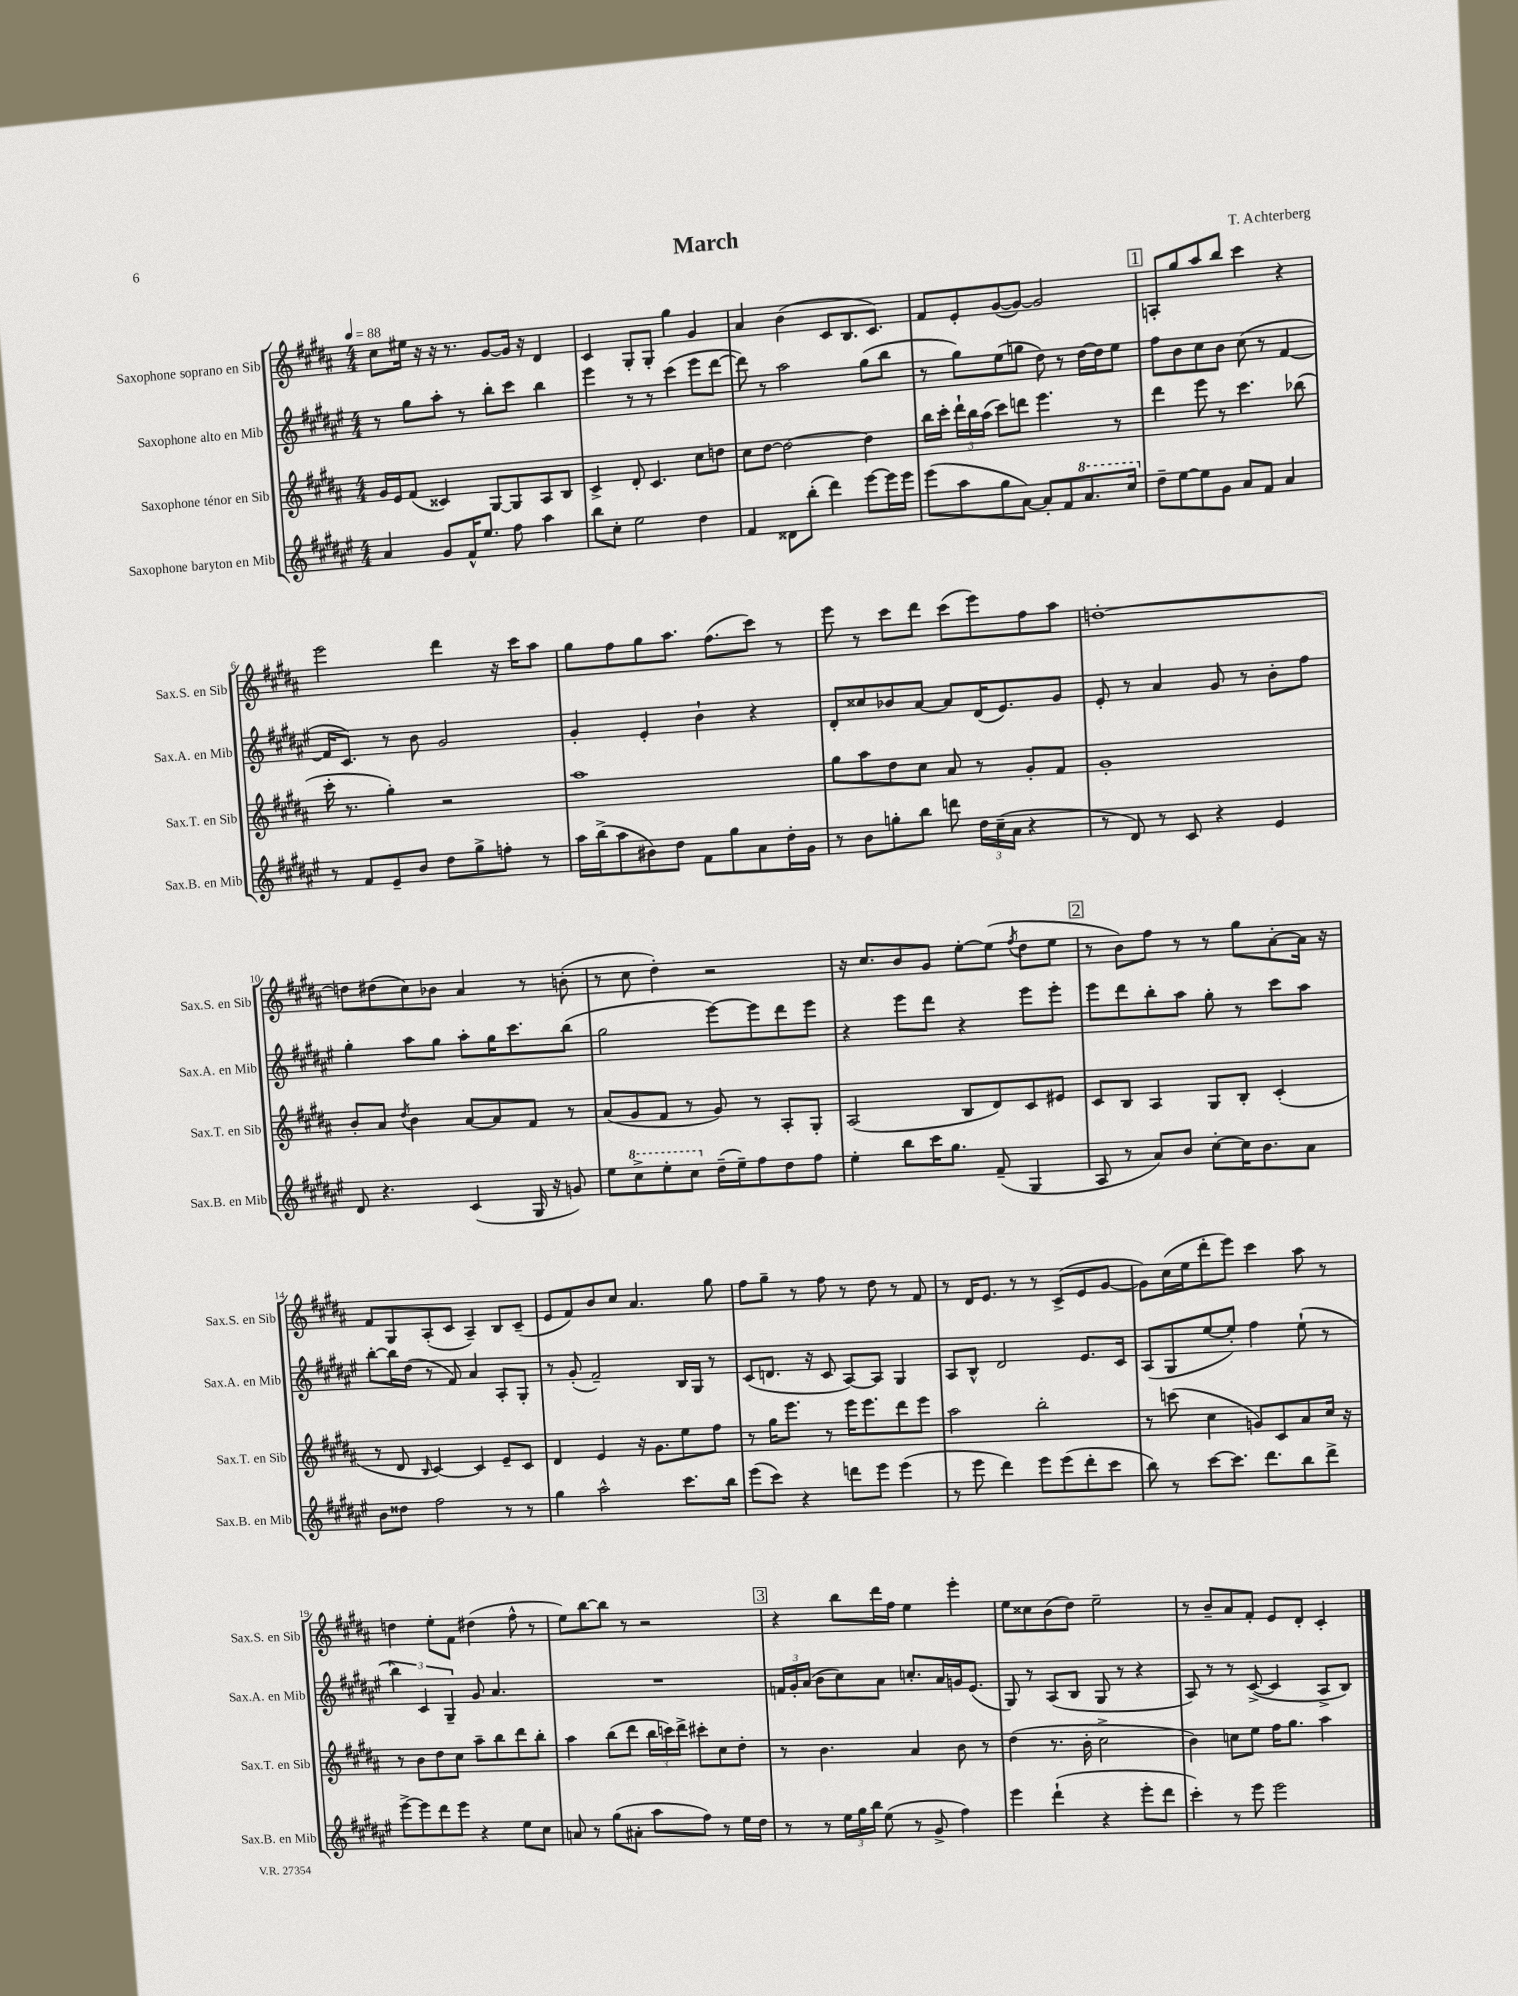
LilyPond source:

\header { title = "March" composer = "T. Achterberg" }
<<
\new StaffGroup <<
\new Staff = "s0" \with { instrumentName = "Saxophone soprano en Sib" shortInstrumentName = "Sax.S. en Sib" } {
    \clef treble \key b \major \numericTimeSignature \time 4/4 \tempo 4 = 88
    \autoBeamOff cis''8[ eis''16] r16 r16 r8. gis'8[~ gis'16] r16 dis'4 |
    cis'4 gis8[-. gis8]-. gis''4 gis'4 |
    ais'4 b'4( cis'8[ b8. cis'8.]) |
    fis'8[ e'8-. gis'8~( gis'8]~) gis'2 |
    \mark \markup { \box "1" } a8[-. gis''8 ais''8 b''8] cis'''4 r4 |
    e'''2 dis'''4 r16 cis'''16[ ais''8] |
    gis''8[ fis''8 gis''8 ais''8.] fis''8.[( cis'''8]) r8 |
    e'''8 r8 cis'''8[ dis'''8] cis'''8[( e'''8) fis''8 ais''8] |
    d''1~-. |
    d''8[ dis''8( cis''8) bes'8] ais'4 r8 b'8-.( |
    r8 cis''8 dis''4-.) r2 |
    r16 cis''8.[ b'8 gis'8] e''8[~-. e''8]( \acciaccatura { fis''8 } dis''8[ e''8] |
    \mark \markup { \box "2" } r8 b'8[) fis''8] r8 r8 gis''8[ ais'8~-. ais'16] r16 |
    fis'8[ gis8 ais8-.( cis'8] ais4--) b8[ cis'8]--( |
    e'8[ fis'8) b'8 cis''8] ais'4. gis''8 |
    fis''8[ gis''8]-- r8 fis''8 r8 dis''8 r8 fis'8 |
    r8 dis'16[ e'8.] r8 r8 cis'8[->( e'8 gis'8]~ |
    gis'8[) cis''16( e''16 dis'''8-. e'''8]) cis'''4 ais''8 r8 |
    d''4 e''8[-. fis'8] dis''4( fis''8-^ r8 |
    e''8[) b''8~ b''8] r8 r2 |
    \mark \markup { \box "3" } r4 b''8[ dis'''16 fis''16] e''4 e'''4-. |
    e''8[ cisis''8 b'8( dis''8]) e''2-- |
    r8 b'8[-- ais'8 fis'8]-. e'8[ dis'8]-. cis'4-. \bar "|." |
}
\new Staff = "s1" \with { instrumentName = "Saxophone alto en Mib" shortInstrumentName = "Sax.A. en Mib" } {
    \clef treble \key fis \major \numericTimeSignature \time 4/4
    \autoBeamOff r8 gis''8[ ais''8]-. r8 b''8[-. cis'''8] b''4 |
    eis'''4 r8 r8 cis'''4( eis'''8[ dis'''8]~ |
    dis'''8) r8 ais''2 gis''8[( b''8] |
    r8 gis''8[) eis''8( g''8] dis''8) r8 dis''16[~ dis''16 eis''8] |
    \mark \markup { \box "1" } fis''8[ b'8 cis''8 b'8] cis''8( r8 fis'4~ |
    fis'16[ cis'8.]) r8 b'8 gis'2 |
    gis'4-. eis'4-. b'4-! r4 |
    dis'8[-. cisis''8 bes'8 ais'8]~ ais'8[ dis'16( eis'8.) gis'8] |
    eis'8-. r8 ais'4 gis'8 r8 b'8[-. fis''8] |
    gis''4-. ais''8[ gis''8] ais''8[-. gis''16 cis'''8. b''8]( |
    gis''2 eis'''8[~) eis'''8 dis'''8 eis'''8] |
    r4 eis'''8[ dis'''8] r4 eis'''8[ eis'''8]-. |
    \mark \markup { \box "2" } eis'''8[ dis'''8 b''8-. ais''8] gis''8-. r8 cis'''8[ ais''8] |
    b''8[~-. b''16 dis''16]( r8 fis'8) ais'4 ais8[-. gis8]-. |
    r8 gis'8-.( fis'2--) b16[ gis16] r8 |
    cis'8[( d'8.] r16 cis'8 ais8[~) ais8] gis4 |
    ais8[ b8]-^ dis'2 eis'8.[ cis'16] |
    ais8[( gis8 eis''8~ eis''8]-.) fis''4 eis''8-!( r8 |
    \tuplet 3/2 { b''4) cis'4 gis4-- } gis'8 ais'4. |
    R1 |
    \mark \markup { \box "3" } \tuplet 3/2 { f'16[ gis'16-. ais'16]( } b'8[ cis''8) ais'8] c''8.[-. ais'16 g'16 eis'8.]( |
    gis8) r8 ais8[( b8] gis8 r8 r4 |
    ais8) r8 r8 cis'8~->( cis'4 ais8[-> b8]) \bar "|." |
}
\new Staff = "s2" \with { instrumentName = "Saxophone ténor en Sib" shortInstrumentName = "Sax.T. en Sib" } {
    \clef treble \key b \major \numericTimeSignature \time 4/4
    \autoBeamOff gis'16[ e'16 fis'8]( cisis'4) gis8[~ gis8 ais8 b8] |
    cis'4-> dis'8-. cis'4. cis''8[ d''8] |
    cis''8[ dis''8]~ dis''2~ dis''4 |
    b''16[ cis'''16]-. \tuplet 3/2 { dis'''16[-! b''16 ais''16]( } cis'''8[) d'''8] e'''4. r8 |
    \mark \markup { \box "1" } dis'''4 e'''8 r8 cis'''4. bes''8( |
    cis'''16-. r8. gis''4-.) r2 |
    ais''1 |
    gis''8[ ais''8 dis''8 cis''8] ais'8 r8 gis'8[-. fis'8] |
    gis'1-. |
    b'8[-. ais'8] \acciaccatura { dis''8 } b'4 ais'8[~ ais'8 fis'8] r8 |
    ais'8[( gis'8 fis'8] r8 gis'8) r8 ais8[-. gis8]-. |
    ais2( b8[ dis'8) cis'8 eis'8] |
    \mark \markup { \box "2" } cis'8[ b8] ais4 gis8[ b8]-. cis'4-.( |
    r8 dis'8 \grace { b16 } cis'4~) cis'4 e'8[-- cis'8] |
    dis'4 e'4 r16 gis'8.[ e''8 fis''8] |
    r8 gis''16[ e'''8.] r8 e'''16[ e'''8. dis'''8 e'''8] |
    ais''2 b''2-. |
    r8 c'''8( cis''4 g'8[) cis'8 ais'8 cis''16] r16 |
    r8 b'8[ dis''8 cis''8] ais''8[-- b''8 dis'''8 b''8]-. |
    ais''4 b''8[( dis'''8] \tuplet 3/2 { b''16[ c'''16) dis'''16]-> } cis'''8[-. cis''8 dis''8]-. |
    \mark \markup { \box "3" } r8 b'4. ais'4 b'8 r8 |
    dis''4( r8. b'16-. cis''2-> |
    b'4) c''8[ e''8] fis''16[ gis''8.] ais''4 \bar "|." |
}
\new Staff = "s3" \with { instrumentName = "Saxophone baryton en Mib" shortInstrumentName = "Sax.B. en Mib" } {
    \clef treble \key fis \major \numericTimeSignature \time 4/4
    \autoBeamOff ais'4 gis'8[ fis'16-^ eis''8.] fis''8 ais''4 |
    b''8[ cis''8]-. eis''2 dis''4 |
    fis'4 disis'8[ b''8]-.( dis'''4) eis'''8[~ eis'''16 eis'''16] |
    eis'''8[( ais''8 gis''8 ais'8]~) ais'8[-. fis'8 \ottava #1 ais''8. cis'''16] \ottava #0 |
    \mark \markup { \box "1" } dis''8[-- eis''8~ eis''8 gis'8] ais'8[ fis'8] ais'4 |
    r8 fis'8[ eis'8-- b'8] dis''8[ gis''8-> f''8]-. r8 |
    ais''16[ b''16->( ais''8 bis'8) dis''8] fis'8[ gis''8 ais'8 dis''16-. gis'16] |
    r8 b'8[ g''8-. b''8] d'''8 \tuplet 3/2 { dis''16[ cis''16--( ais'16] } r4 |
    r8 dis'8) r8 cis'8 r4 eis'4 |
    dis'8 r4. cis'4( gis16 r16 g'8) |
    eis''8[ \ottava #1 cis'''8-> eis'''8-. cis'''8] \ottava #0 dis''16[--( eis''16--) fis''8 dis''8 fis''8] |
    eis''4-. b''8[ cis'''16 gis''8.] fis'8--( gis4 |
    \mark \markup { \box "2" } ais8 r8 ais'8[) b'8] cis''8[~-. cis''16 b'8. ais'8] |
    b'8[ disis''8] fis''2 r8 r8 |
    gis''4 ais''2-^ cis'''8.[ b''16] |
    eis'''8[( cis'''8]) r4 d'''8[ eis'''8] eis'''4( |
    r8 eis'''8 dis'''4) eis'''8[ eis'''8( dis'''8-. cis'''8] |
    b''8) r8 cis'''8[~ cis'''8.] dis'''8.[ b''8 dis'''8]-> |
    eis'''8[~-> eis'''8 dis'''8 eis'''8] r4 eis''8[ cis''8] |
    a'8 r8 gis''8[( ais'8]-. ais''8[ fis''8]) r8 eis''16[ dis''16] |
    \mark \markup { \box "3" } r8 r8 \tuplet 3/2 { eis''16[ gis''16 b''16] } eis''8( r8 gis'8-> fis''4) |
    eis'''4 dis'''4-!( r4 eis'''8[-. dis'''8] |
    cis'''4-.) r8 eis'''8 eis'''2 \bar "|." |
}
>>
>>
